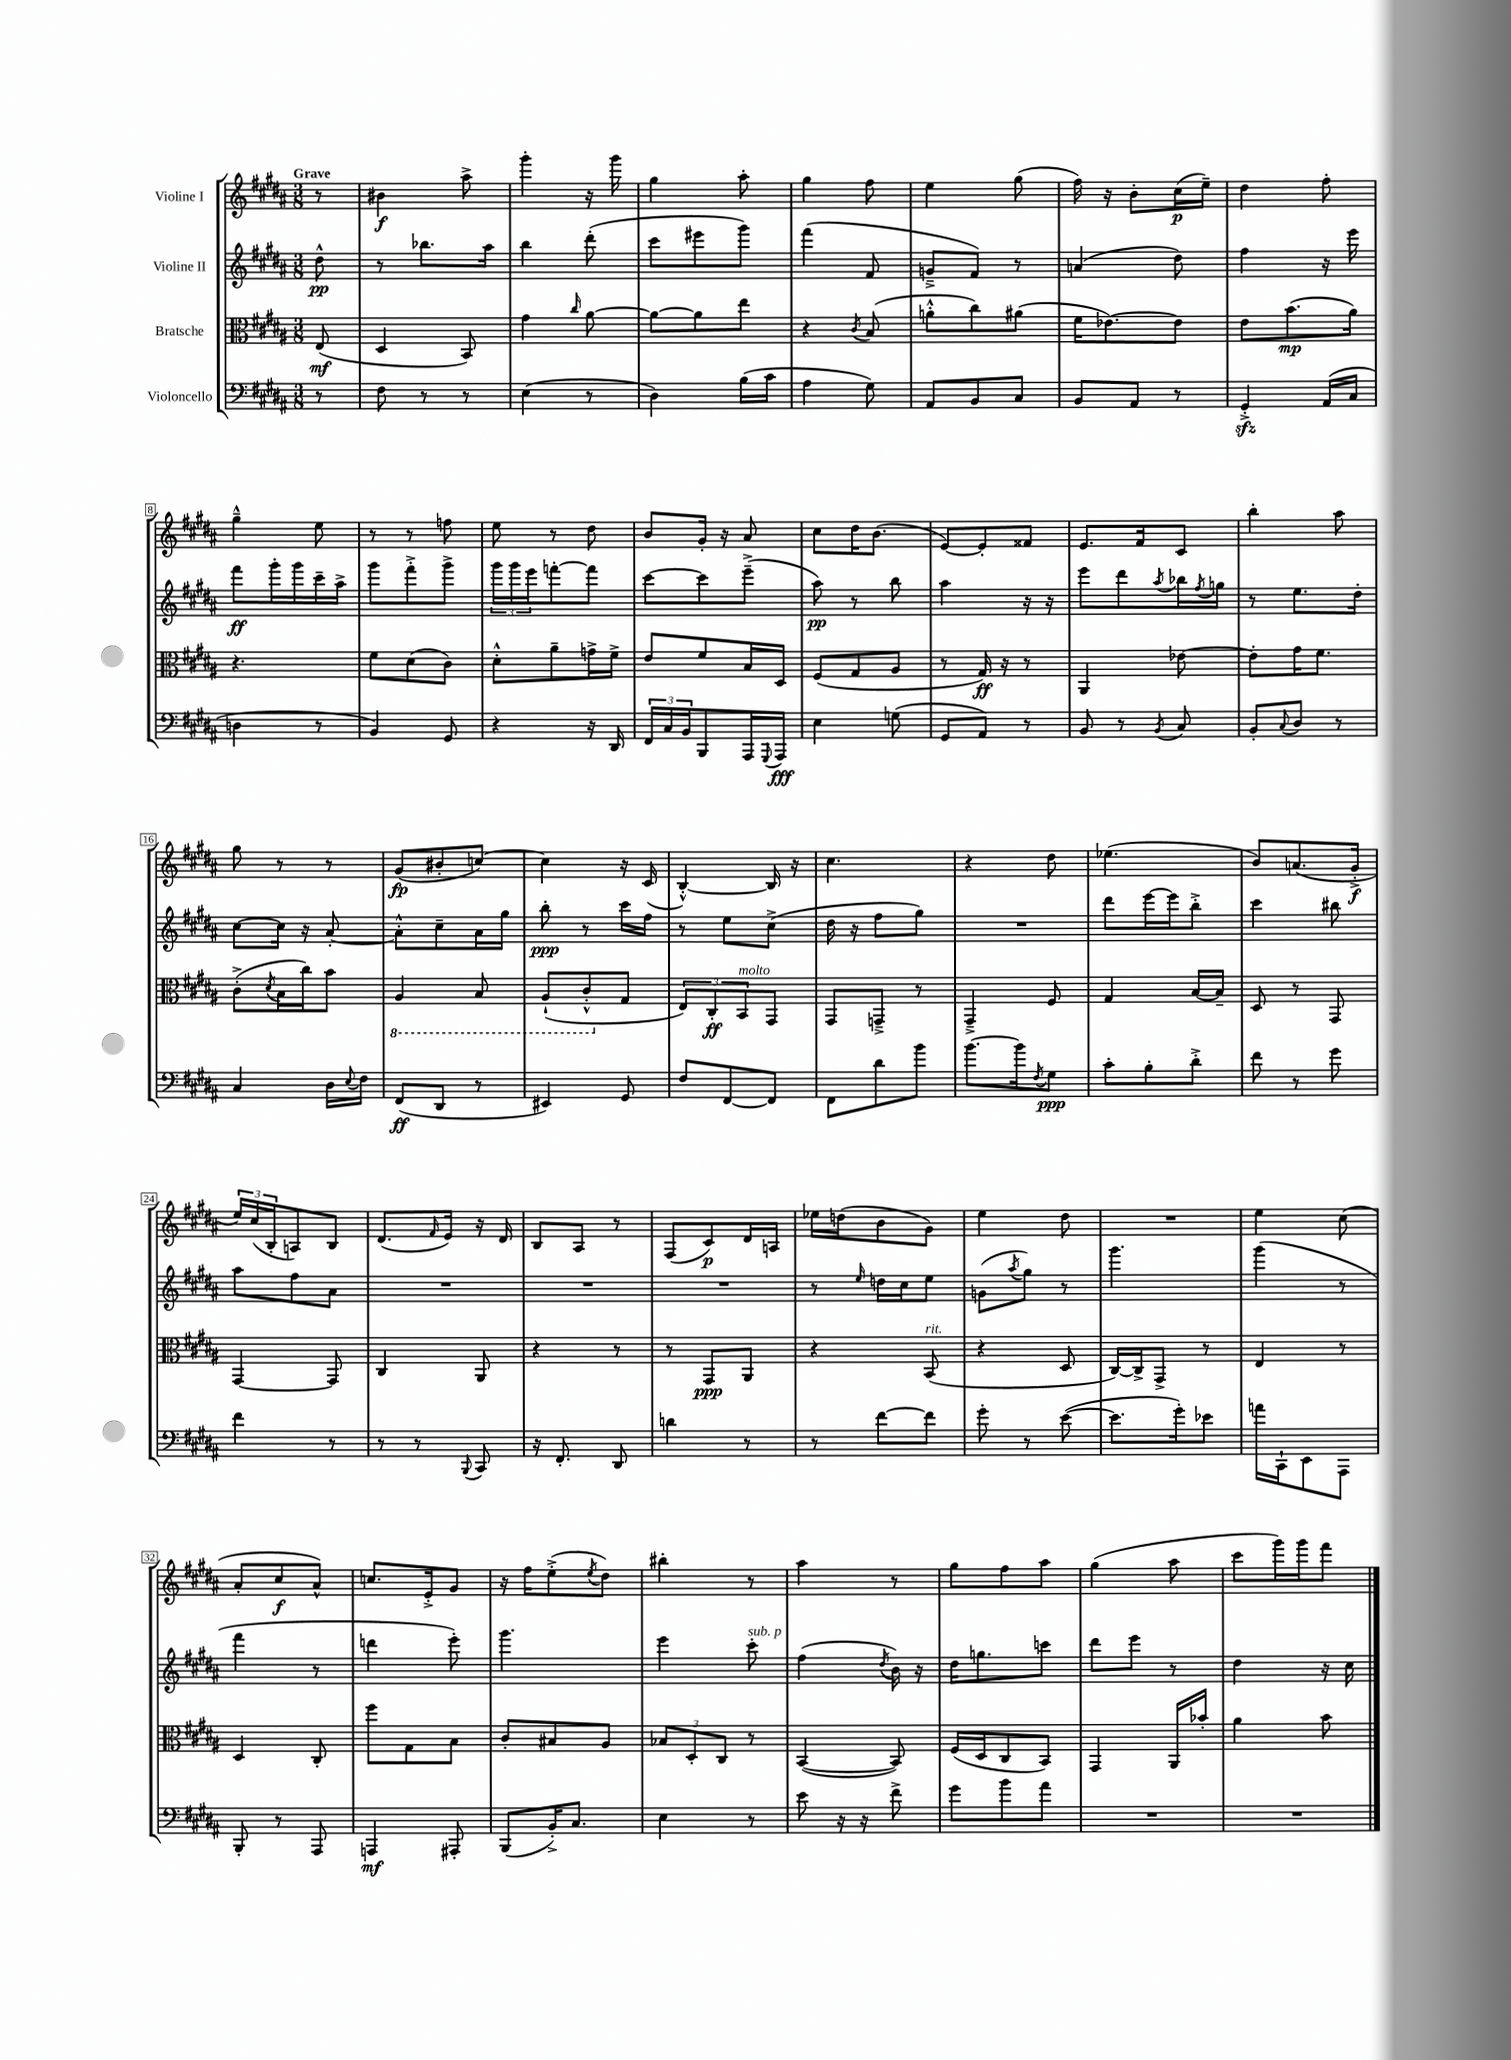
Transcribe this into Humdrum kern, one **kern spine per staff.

**kern	**kern	**kern	**kern
*staff4	*staff3	*staff2	*staff1
*clefF4	*clefC3	*clefG2	*clefG2
*k[f#c#g#d#a#]	*k[f#c#g#d#a#]	*k[f#c#g#d#a#]	*k[f#c#g#d#a#]
*M3/8	*M3/8	*M3/8	*M3/8
8r	(8E	8dd#^^	8r
=	=	=	=
8F#	4D#	8r	4b#
8r	.	8.bb-	.
8r	8BB)	.	8aa#^
.	.	16aa#	.
=	=	=	=
(4E	4g#	4bb	4ggg#'
.	16qqcc#	.	.
8r	[8a#	(8ddd#'	16r
.	.	.	16ggg#
=	=	=	=
4D#)	8a#_	8ccc#	4gg#
.	8a#]	8eee#	.
(16B	8ee	8ggg#)	8aa#'
16c#	.	.	.
=	=	=	=
4A#	4r	(4fff#	4gg#
.	8qc#	.	.
8G#)	(8B	8f#	8ff#
=	=	=	=
8AA#	8a'^^	8g~^	4ee
8BB	8cc#)	8f#)	.
8C#	(8a#	8r	(8gg#
=	=	=	=
8BB	16f#	(4a	16ff#)
.	[8.e-)	.	16r
8AA#	.	.	8b'
8r	8e-]	8dd#)	(16cc#
.	.	.	16ee~)
=	=	=	=
4GG#'^	8e	4ff#	4dd#
.	(8.b	.	.
(16AA#	.	16r	8ff#'
16C#	16a#)	16eee	.
=	=	=	=
4D	4.r	8fff#	4gg#~^^
.	.	16ggg#'	.
.	.	16ggg#	.
8r	.	16ccc#~	8ee
.	.	16aa#^	.
=	=	=	=
4BB)	8f#	8ggg#	8r
.	(8d#	8fff#'^	8r
8GG#	8c#)	8ggg#^	8ff
=	=	=	=
4r	8d#'^^	24ggg#	8ee
.	.	24ggg#	.
.	.	24eee	.
.	8a#~	[8fff'	8r
16r	16g^	8fff]	8dd#
16DD#	16f#^	.	.
=	=	=	=
24FF#	8e	[8ccc#	8b
24C#	.	.	.
24BB	.	.	.
8BBB	8f#	8ccc#]	16g#'
.	.	.	16r
16AAA#	16B	(8eee~^	8a#
8qqGGG#	.	.	.
16AAA#	16D#	.	.
=	=	=	=
4E	(8F#	8aa#)	8cc#
.	8G#	8r	16dd#
.	.	.	(8.b
(8G	8A#	8bb	.
=	=	=	=
8GG#	8r	4aa#	[8e)
8AA#)	16G#)	.	8e']
.	16r	.	.
8r	8r	16r	8f##
.	.	16r	.
=	=	=	=
8BB	4AA#	8eee	8.e
8r	.	8ddd#	.
.	.	.	16f#
8qBB	.	8qaa#	.
8C#	[8e-	16bb-	8c#
.	.	8qff#	.
.	.	16gg	.
=	=	=	=
8BB'	8e-']	8r	4bb'
8qqC#	.	.	.
8D#	16g#	8.ee	.
.	8.f#	.	.
8r	.	.	8aa#
.	.	16dd#'	.
=	=	=	=
4C#	(8c#'^	[8cc#	8gg#
.	8qd#	.	.
.	16B	16cc#]	8r
.	16cc#)	16r	.
16D#	8b	[8a#'	8r
8qqE	.	.	.
16F#	.	.	.
=	=	=	=
(8FF#	4AA#	8a#'^^]	(8g#
8DD#	.	8cc#~	8b#'
8r	8BB	16a#	[8cc)
.	.	16gg#	.
=	=	=	=
4EE#)	(8AA#`	8bb'	4cc]
.	8C#'^^	8r	.
8GG#	8G#	16ccc#	16r
.	.	16ff#	(16c#
=	=	=	=
8F#	12E)	8r	[4B'^^)
.	12C#'	.	.
[8FF#	.	8ee	.
.	12BB	.	.
8FF#]	8GG#	(8cc#^	16B]
.	.	.	16r
=	=	=	=
8FF#	8GG#	16dd#	4.cc#
.	.	16r	.
8d#	8GG~^	8ff#	.
8b	8r	8gg#)	.
=	=	=	=
[8.b	4GG#~^	4.r	4r
16b]	.	.	.
8qF#	.	.	.
8G#	8F#	.	8dd#
=	=	=	=
8c#'	4G#	8ddd#	(4.ee-
8B'	.	[16eee	.
.	.	16eee]	.
8d#'^	[16B	8bb'^	.
.	16B~]	.	.
=	=	=	=
8f#	8D#	4ccc#	8b)
8r	8r	.	(8.a
8g#	8GG#	8bb#	.
.	.	.	16g#'^
=	=	=	=
4f#	[4GG#	8aa#	24ee)
.	.	.	(24cc#
.	.	.	24B'
.	.	8ff#	8A)
8r	8GG#]	8a#	8B
=	=	=	=
8r	4C#	4.r	(8.d#
8r	.	.	.
.	.	.	16qqf#
.	.	.	16e)
8qqBBB	.	.	.
8CC#	8AA#	.	16r
.	.	.	16d#
=	=	=	=
16r	4r	4.r	8B
8.FF#'	.	.	.
.	.	.	8A#
8DD#	8r	.	8r
=	=	=	=
4d	8r	4.r	(8F#
.	8GG#	.	8c#)
8r	8AA#	.	16d#
.	.	.	16A
=	=	=	=
8r	4r	8r	16ee-
.	.	.	(16dd
.	.	16qqee	.
[8f#	.	16dd	8b
.	.	16cc#	.
8f#]	(8BB	8ee	8g#)
=	=	=	=
8g#'	4r	(8g	4ee
.	.	8qaa#	.
8r	.	8gg#)	.
([8e	8D#	8r	8dd#
=	=	=	=
8.e]	[16C#)	4.ggg#	4.r
.	16C#^]	.	.
.	8GG#^	.	.
16g#')	.	.	.
8e-	8r	.	.
=	=	=	=
16a	4E	(4ggg#	4ee
16CC#`	.	.	.
8EE	.	.	.
8AAA#	8r	8r	(8cc#
=	=	=	=
8BBB'	4D#	4fff#	8a#'
8r	.	.	8cc#
8AAA#	8C#'	8r	8a#^^)
=	=	=	=
4AAA	8ff#	4ddd	8.cc
.	8G#	.	.
.	.	.	16e'^
8AAA#'	8B	8eee')	8g#
=	=	=	=
(8BBB	8c#'	4.ggg#	16r
.	.	.	16ff#
16BB'^)	8B#	.	(8ee'^
8.C#	.	.	.
.	.	.	8qee
.	8A#	.	8dd#)
=	=	=	=
4E	12B-	4eee	4bb#'
.	12D#'	.	.
.	12C#	.	.
8r	8r	8ccc#'	8r
=	=	=	=
8e	([4BB	(4ff#	4aa#
16r	.	.	.
16r	.	.	.
.	.	8qdd#	.
8f#^	8BB])	16b)	8r
.	.	16r	.
=	=	=	=
8g#	(16F#	16dd#	8gg#
.	16D#	8.gg	.
8b	8C#	.	8ff#
8a#	8BB)	8ccc	8aa#
=	=	=	=
4.r	4GG#	8ddd#	(4gg#
.	.	8eee	.
.	16AA#	8r	8aa#
.	16b-'	.	.
=	=	=	=
4.r	4a#	4dd#	8ccc#
.	.	.	16ggg#)
.	.	.	16ggg#
.	8b	16r	8fff#
.	.	16cc#	.
==	==	==	==
*-	*-	*-	*-
